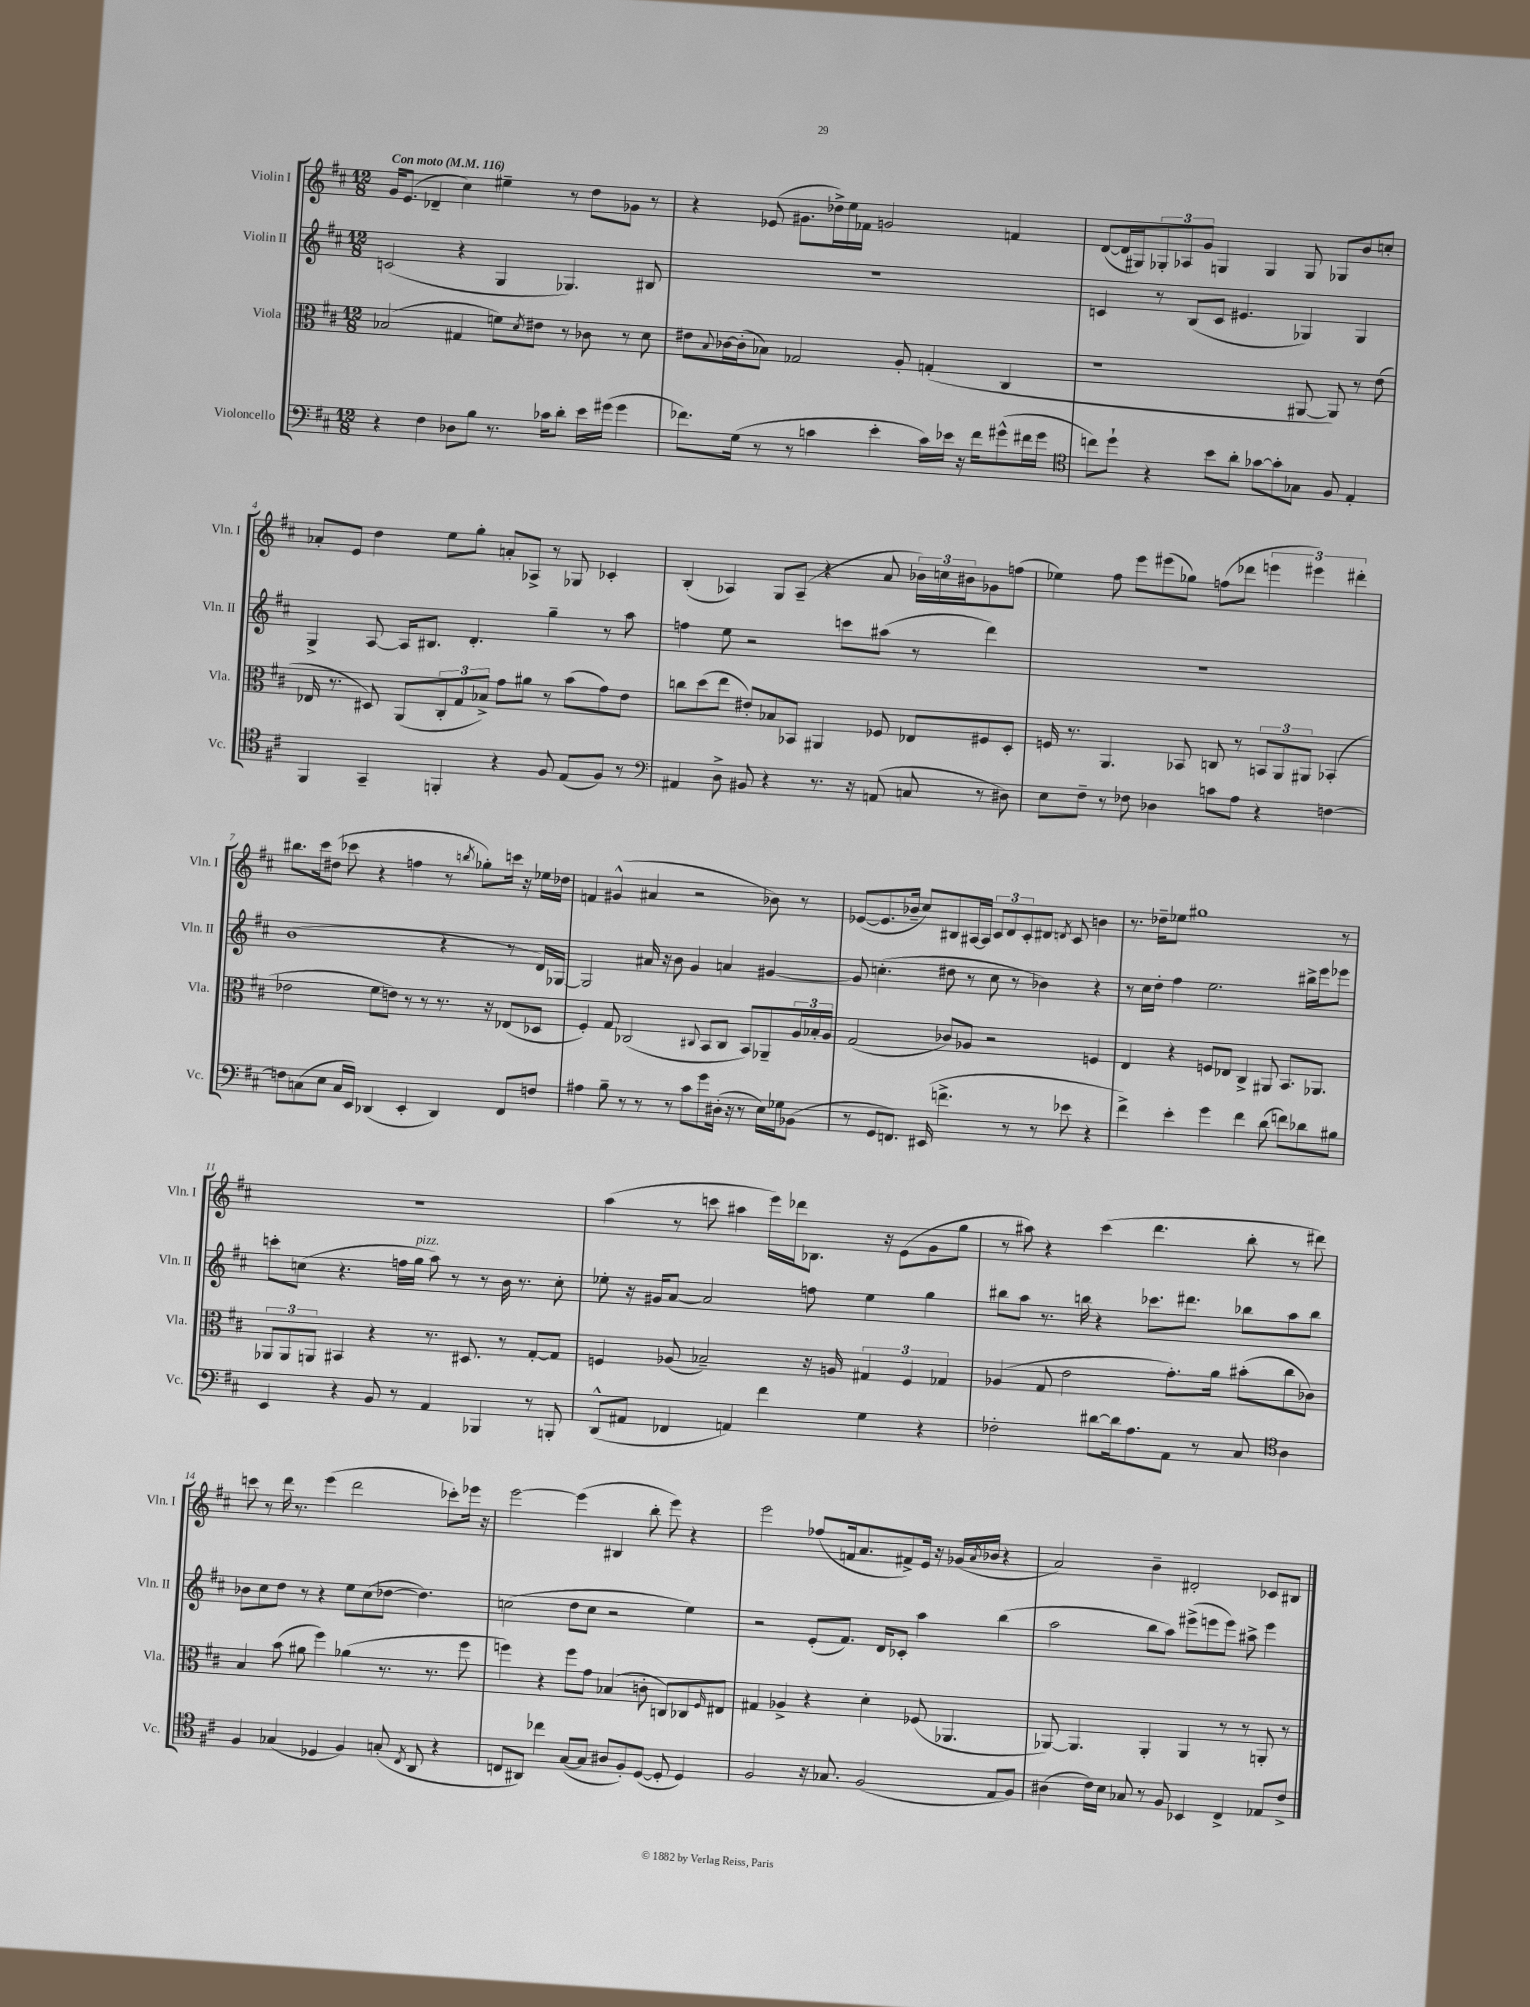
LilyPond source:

<<
\new StaffGroup <<
\new Staff = "s0" \with { instrumentName = "Violin I" shortInstrumentName = "Vln. I" } {
    \clef treble \key d \major \numericTimeSignature \time 12/8 \tempo "Con moto" 4 = 116
    g'16 e'8.( des'4-- cis''4) eis''4-- r8 d''8 ges'8 r8 |
    r4 ees'8( gis'8. des''16->) e''16 fes'16 g'2 f'4 |
    d'8~( d'16 gis16) \tuplet 3/2 { ges8-. aes8 g'8 } g4 g4 g8 ges8 b'8 c''8-. |
    aes'8-. e'8 d''4 e''8 g''8-. a'8-. aes8-> r8 ges8 ces'4-. |
    b4-.( aes4) g8 aes8--( r4 a'8 \tuplet 3/2 { bes'16) c''16 bis'16 } ges'8 f''8( |
    ees''4) fis''8 e'''8 eis'''8( ges''8) f''8( des'''8 \tuplet 3/2 { e'''4 eis'''4) dis'''4-. } |
    bis''8. cis'''16 dis''8( ces'''8 r4 f''4 r8 \acciaccatura { b''8 } ges''8-.) c'''16 r16 ees''16 des''16 |
    f'4 gis'4-^( ais'4 r2 bes'8) r8 |
    ees'8~( ees'8. bes'16-- cis''8) bis8 ais16~ ais16 \tuplet 3/2 { cis'8 d'8 cis'8-. } dis'8 \acciaccatura { d'8 } cis'8 b'4 |
    r8. des''16-- ees''8 gis''1 r8 |
    R1. |
    a''4( r8 c'''8 ais''4 e'''16) des'''16 bes8. r16 e'8( g'8 g''8 |
    r8 ais''8) r4 cis'''4( d'''4. b''8-. r8 dis'''8) |
    c'''8 r8 d'''16 r8. e'''4( d'''2 ces'''8-.) ees'''16 r16 |
    e'''2~ e'''4( bis4 b''8-. e'''8) r4 |
    e'''2 fes''8( f'16 a'8. fis'8->) e'16 r16 ges'16( \acciaccatura { a'8 } bes'16 r4 |
    a'2) b'4-- dis'2-. ces'8 bis8 \bar "|." |
}
\new Staff = "s1" \with { instrumentName = "Violin II" shortInstrumentName = "Vln. II" } {
    \clef treble \key d \major \numericTimeSignature \time 12/8
    c'2( r4 g4 ges4.) bis8 |
    R1. |
    c'4 r8 b8( c'8 eis'4. ges4) ges4 |
    g4-> a8~ a16 bis8. d'4.-. g''4-- r8 a''8 |
    f''4 e''8 r2 c'''8 ais''8( r8 d'''4) |
    R1. |
    b'1( r4 r8 d'16) ges16~ |
    ges2 ais'16 r16 b'8 g'4 a'4 gis'4~ |
    gis'8 c''4.-.( dis''8 r8 c''8 r8 bes'4) r4 |
    r8 cis''16 d''16-. fis''4 e''2. bis''16-> e'''16 ees'''8 |
    c'''8-. c''8( r4. f''16 g''16^\markup { \italic "pizz." } a''8) r8 r8 b'16 r8. c''8-. |
    ees''8-. r16 gis'16 a'8~ a'2 f''8 ees''4 g''4 |
    bis''8 a''8 r8. b''16 r4 ces'''8. dis'''8. bes''8 a''8 bes''8 |
    bes'8 cis''8 d''8 r8 r4 e''8 cis''8( des''8~ des''4.) |
    c''2( d''8 c''8 r2 e''4) |
    r2 e'8-.( fis'8.) d'16 ces'8-. a''4 b''4( |
    a''2 b''8 a''8) eis'''8->( e'''8 e'''8) ais''8-> e'''4 \bar "|." |
}
\new Staff = "s2" \with { instrumentName = "Viola" shortInstrumentName = "Vla." } {
    \clef alto \key d \major \numericTimeSignature \time 12/8
    bes2( gis4 f'8) \acciaccatura { d'8 } eis'8 r8 ces'8 r8 d'8 |
    eis'8 \appoggiatura { b8 } ces'16~ ces'16-.( bes8) ges2 a8-. g4-.( cis4 |
    r1 ais,8~ ais,8) r8 e'8( |
    ees16 r8. dis8) a,8( \tuplet 3/2 { cis8-. g8 bes8->) } g'8 ais'8 r8 b'8( g'8) e'8 |
    c''8 d''8( e''8 eis'8-.) bes8 bes,8 ais,4 fes8 ees8 fis8 d8-. |
    f16 r8. a,4. bes,8 c8 r8 \tuplet 3/2 { b,8 a,8 ais,8 } bes,4-.( |
    ees'2 fis'8 e'8) r8 r8 r8. r16 ees8( des8 |
    fis4-.) g8 ces2( \appoggiatura { cis8 } b,8 cis8 b,8) aes,8-- \tuplet 3/2 { a16 bes16-. a16 } |
    g2( ces'8) aes8 r2 f4 |
    e4 r4 f8 ees8 cis4-> ais,8 b,8. aes,8. |
    \tuplet 3/2 { aes,8 aes,8 a,8 } bis,4 r4 r8. dis8. r8 g8~-. g8 |
    f4 aes8( bes2--) r16 a16 \tuplet 3/2 { gis4 f4 ges4 } |
    aes4( g8 e'2 g'8.-.) a'16 bis'8-.( cis''8 ces'8) |
    b4 b'8( ais'8 fis''4) aes'4( r8. r8. fis''8 |
    f''4) r4 f''8 g'8 bes4( c'8-. c8) ces8 \grace { fis16 } eis8 |
    gis4 aes4-> r4 d'4-. fes8( aes,4. |
    aes,8~) aes,4. aes,4-. aes,4 r8 r8 a,8-. r8 \bar "|." |
}
\new Staff = "s3" \with { instrumentName = "Violoncello" shortInstrumentName = "Vc." } {
    \clef bass \key d \major \numericTimeSignature \time 12/8
    r4 fis4 des8 b8 r8. ces'16 d'8-. e'16 gis'16( gis'4 |
    fes'8.) g16( r8 r8 c'4 e'4-. c'16) ees'16 r16 fes'16 gis'8-^( fis'16 gis'16 |
    \clef tenor c''8) d''8-! r4 b'8 a'8-. ges'8~ ges'8-. ges8 fis8 e4-. |
    fis,4 g,4-- f,4-. r4 fis8 e8( fis8) r8 |
    \clef bass ais,4 d8-> bis,8 r4 r8. r16 a,8( c8 r8 dis8) |
    e8 fis8-- r8 fes8 des4 c'8 a8 r4 f4~ |
    f8 c8( e8 c16 e,16) des,4( e,4-. des,4) fis,8 f8 |
    ais4 b8-- r8 r8 r8 cis'8 g'8 dis16-.( r16 r8 e16) ges16 bes,8( |
    r8 g,8 f,8.) eis,16( f'4.-> r8 r8 ees'8 r4 |
    fis'4->) e'4-. g'4 fis'4 d'8( f'8) des'8 bis8 |
    e,4 r4 b,8 r8 a,4 bes,,4 r8 b,,8-. |
    d,8-^( ais,8 fes,4 a,4) fis'4 g4 r4 |
    fes2-. dis'8~ dis'16 a8. a,8 r8 cis8 \clef tenor a4 |
    fis4 ges4( des4 fis4) g8-.( \acciaccatura { cis8 } a,8 r4 |
    c8 ais,8) ces''4 g8~( g8 ais8 fis8-.) d8~( d8-. d4) |
    fis2 r16 ges8. fis2( e8 fis8) |
    ais4( cis'16) b16 ges8 r8 fis8 bes,4 cis4-> ees8 cis'8-> \bar "|." |
}
>>
>>
